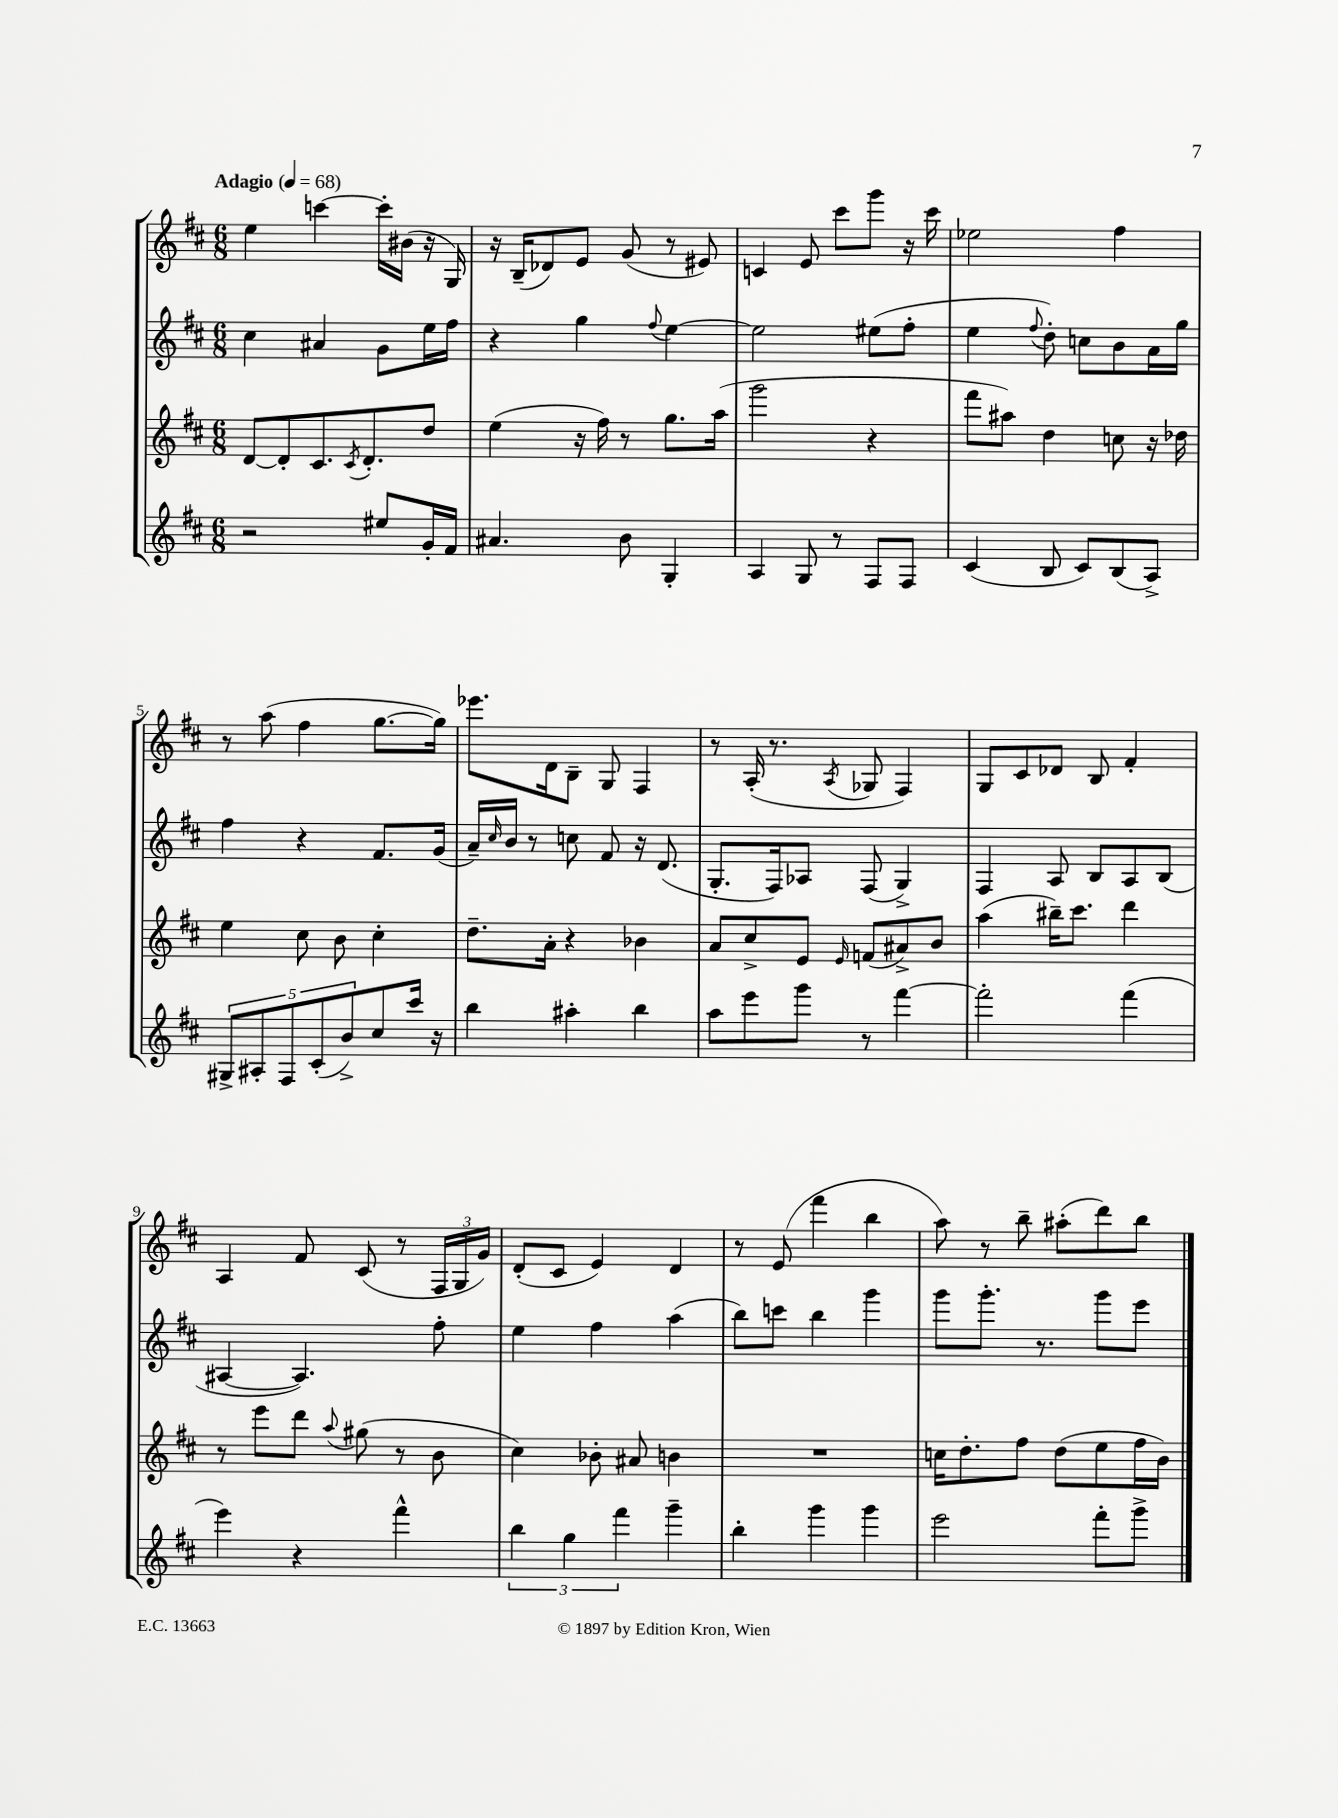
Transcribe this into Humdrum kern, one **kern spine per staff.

**kern	**kern	**kern	**kern
*part4	*part3	*part2	*part1
*staff4	*staff3	*staff2	*staff1
*clefG2	*clefG2	*clefG2	*clefG2
*k[f#c#]	*k[f#c#]	*k[f#c#]	*k[f#c#]
*M6/8	*M6/8	*M6/8	*M6/8
*MM68	*MM68	*MM68	*MM68
=1	=1	=1	=1
!	!	!	!LO:TX:a:B:t=Adagio
2r	[8d/L	4cc#\	4ee\
.	8d'/]	.	.
.	8.c#/	4a#X/	[4cccn\
.	8qc#/	.	.
.	8.d'/	.	.
8ee#X/L	.	8g\L	16ccc'\LL]
.	.	.	(16b#X\JJ
16g'/L	8dd/J	16ee\L	16r
16f#/JJ	.	16ff#\JJ	16G/)
=2	=2	=2	=2
4.a#X/	(4ee\	4r	16r
.	.	.	(16B~/KL
.	.	.	8d-X/)
.	16r	4gg\	8e/J
.	16ff#\)	.	.
8b\	8r	.	(8g/
.	.	8qqff#/	.
4G'/	8.gg\L	[4ee\	8r
.	.	.	8e#X/)
.	(16aa\Jk	.	.
=3	=3	=3	=3
4A/	2ggg\	2ee\]	4cn/
8G/	.	.	8e/
8r	.	.	8ccc#\L
8F#/L	4r	(8ee#X\L	8ggg\J
8F#/J	.	8ff#'\J	16r
.	.	.	16ccc#\
=4	=4	=4	=4
(4c#/	8fff#\L	4ee\	2ee-X\
.	8aa#X\J)	.	.
.	.	8qqff#/	.
8B/	4dd\	8dd'\)	.
8c#/L)	.	8ccn\L	.
(8B/	8ccn\	8b\	4ff#\
8A^/J)	16r	16a\L	.
.	16dd-X\	16gg\JJ	.
!!LO:LB:g=z
=5	=5	=5	=5
10G#X^/L	4ee\	4ff#\	8r
10A#X'/	.	.	.
.	.	.	(8aa\
10F#/	.	.	.
.	8cc#\	4r	4ff#\
(10c#'/	.	.	.
.	8b\	.	.
10b^/)	.	.	.
8cc#/	4cc#'\	8.f#/L	[8.gg\L
16ccc#/Jk	.	.	.
16r	.	(16g/Jk	16gg\Jk])
=6	=6	=6	=6
4bb\	8.dd~\L	16a~/LL)	8.eee-X\L
.	.	16qqcc#/	.
.	.	16b/JJ	.
.	.	8r	.
.	16a'\Jk	.	16d\k
4aa#X'\	4r	8ccn\	8B~\J
.	.	8f#/	8G/
4bb\	4b-X\	16r	4F#/
.	.	(8.d/	.
=7	=7	=7	=7
8aa\L	8a/L	8.G'/L	8r
8eee\	8cc#^/	.	(16A'/
.	.	16F#/k)	8.r
8ggg\J	8e/J	8A-X/J	.
.	16qqe/	.	8qA/
8r	(8fn/L	(8F#/	8G-X/
[4fff#\	8a#X^/)	4G^/)	4F#/)
.	8b/J	.	.
=8	=8	=8	=8
2fff#'\]	(4aa\	4F#/	8G/L
.	.	.	8c#/
.	16bb#X~\KL)	8A/	8d-X/J
.	8.ccc#\J	.	.
.	.	8B/L	8B/
(4fff#\	4ddd\	8A/	4f#'/
.	.	(8B/J	.
!!LO:LB:g=z
=9	=9	=9	=9
4eee\)	8r	[4A#X/	4A/
.	8eee\L	.	.
4r	8ddd\J	4.A#/])	8f#/
.	8qqaa/	.	.
.	(8gg#X\	.	(8c#/
4fff#^^\	8r	.	8r
.	8b\	8ff#'\	24F#/LL
.	.	.	24G/
.	.	.	24g/JJ)
=10	=10	=10	=10
6bb\	4cc#\)	4ee\	(8d'/L
.	.	.	8c#/J
6gg\	.	.	.
.	8b-X'\	4ff#\	4e/)
6fff#\	.	.	.
.	8a#X/	.	.
4ggg~\	4bn\	(4aa\	4d/
=11	=11	=11	=11
4bb'\	2.r	8bb\L)	8r
.	.	8cccn\J	(8e/
4ggg\	.	4bb\	4fff#\
4ggg\	.	4ggg\	4bb\
=12	=12	=12	=12
2eee\	16ccn\KL	8ggg\L	8aa\)
.	8.dd'\	.	.
.	.	8.ggg'\J	8r
.	8ff#\J	.	8bb~\
.	.	8.r	.
.	(8dd\L	.	(8aa#X'\L
8fff#'\L	8ee\	8ggg\L	8ddd\)
8ggg^\J	16ff#\L	8eee\J	8bb\J
.	16b\JJ)	.	.
==	==	==	==
*-	*-	*-	*-
